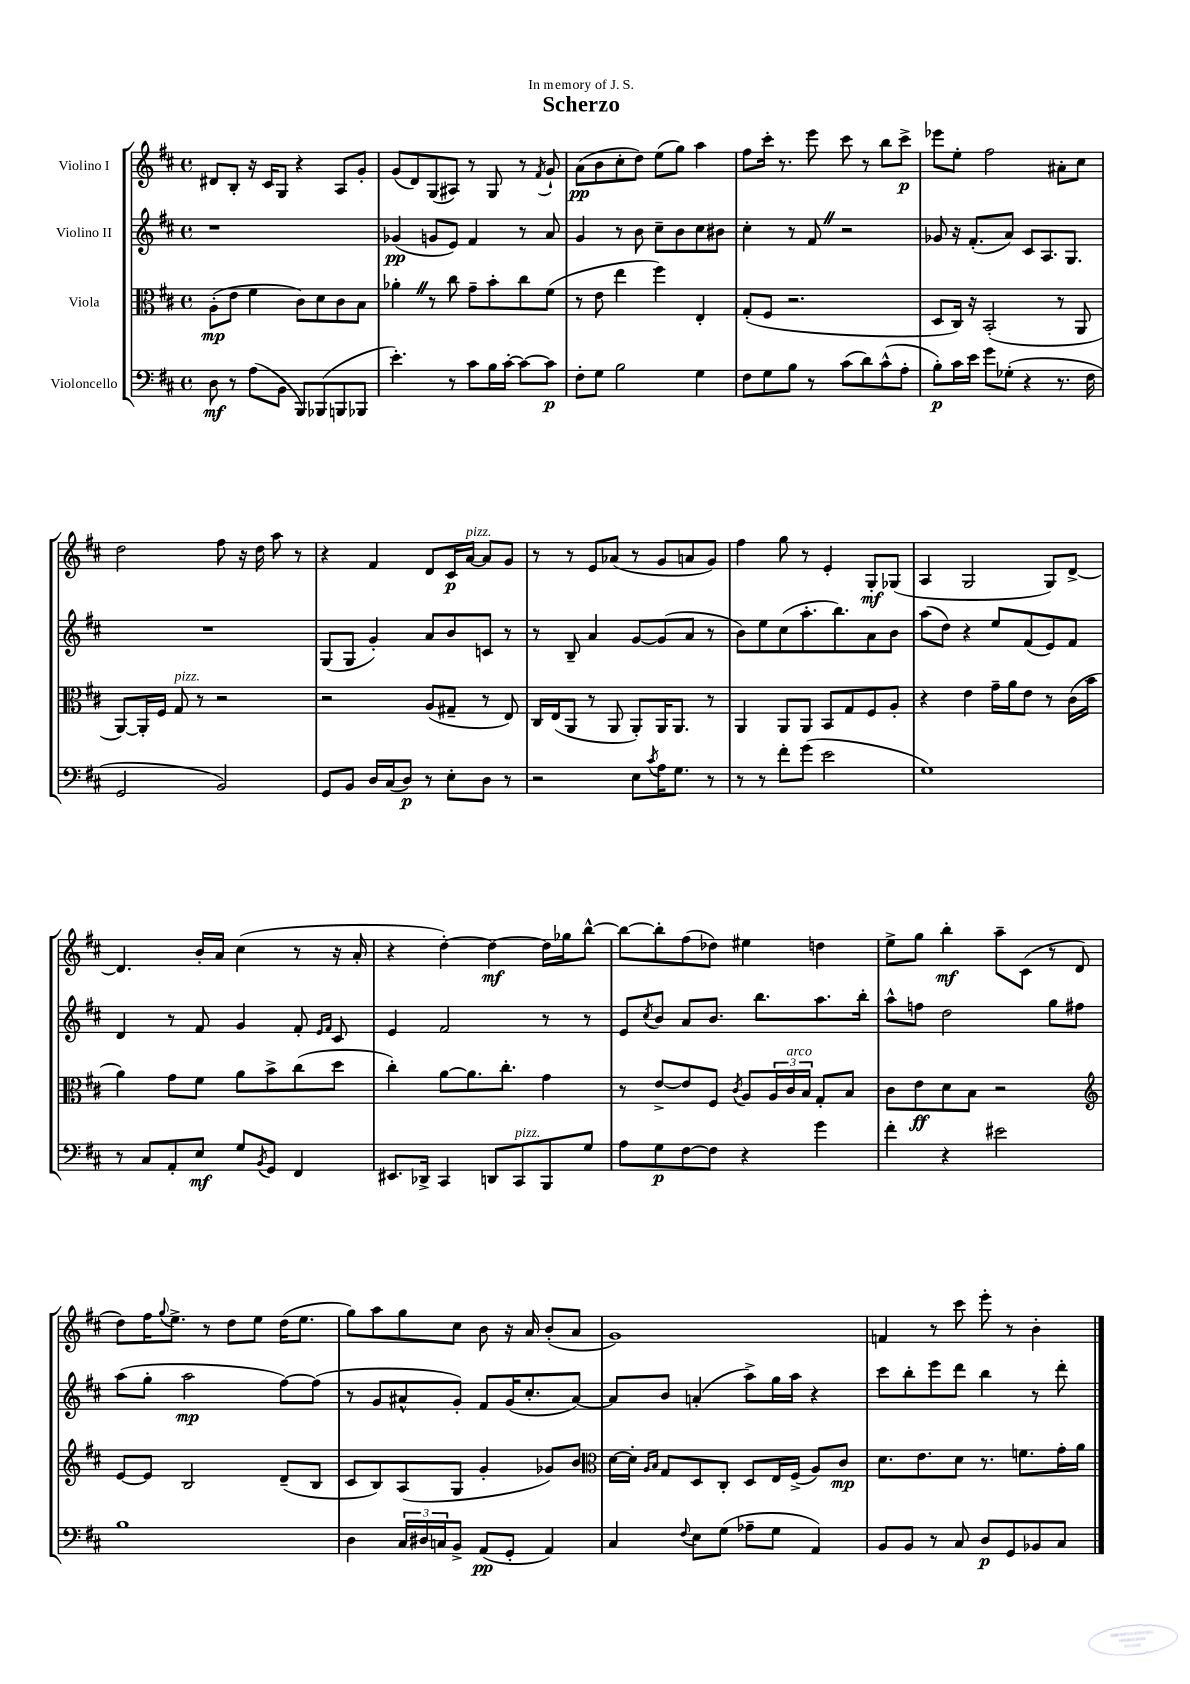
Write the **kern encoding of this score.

**kern	**dynam	**kern	**dynam	**kern	**dynam	**kern	**dynam
*part4	*part4	*part3	*part3	*part2	*part2	*part1	*part1
*staff4	*staff4	*staff3	*staff3	*staff2	*staff2	*staff1	*staff1
*I"Violoncello	*	*I"Viola	*	*I"Violino II	*	*I"Violino I	*
*clefF4	*	*clefC3	*	*clefG2	*	*clefG2	*
*k[f#c#]	*	*k[f#c#]	*	*k[f#c#]	*	*k[f#c#]	*
*M4/4	*	*M4/4	*	*M4/4	*	*M4/4	*
*met(c)	*	*met(c)	*	*met(c)	*	*met(c)	*
=1	=1	=1	=1	=1	=1	=1	=1
8D\	mf	(8A'\L	mp	1r	.	8d#X/L	.
8r	.	8e\J	.	.	.	8B'/J	.
(8A\L	.	4f#\	.	.	.	16r	.
.	.	.	.	.	.	16c#/KL	.
8BB\J	.	.	.	.	.	8G/J	.
8BBB/L)	.	8c#\L)	.	.	.	4r	.
(8BBB-X/	.	8d\	.	.	.	.	.
8BBBn/	.	8c#\	.	.	.	8A/L	.
8BBB-X/J	.	8B\J	.	.	.	8g'/J	.
=2	=2	=2	=2	=2	=2	=2	=2
4.e'\)	.	4a-X'Z\	.	(4g-X/	pp	(8g/L	.
.	.	.	.	.	.	8d/)	.
.	.	8r	.	8gn/L	.	(8G/	.
8r	.	8cc#\	.	8e/J)	.	8A#X/J)	.
8c#\L	.	8g~\L	.	4f#/	.	8r	.
16B\L	.	8b'\	.	.	.	8G/	.
[16c#'\JJ	.	.	.	.	.	.	.
8c#\L_	.	8cc#\	.	8r	.	8r	.
.	.	.	.	.	.	8qf#/	.
8c#\J]	p	(8f#\J	.	8a/	.	8g`/	.
=3	=3	=3	=3	=3	=3	=3	=3
8F#'\L	.	8r	.	4g/	.	(8a\L	pp
8G\J	.	8e\	.	.	.	8b\	.
2B\	.	4ee\	.	8r	.	8cc#'\	.
.	.	.	.	8b\	.	8dd\J)	.
.	.	4ff#\)	.	8cc#~\L	.	(8ee\L	.
.	.	.	.	8b\	.	8gg\J)	.
4G\	.	4E'/	.	8cc#\	.	4aa\	.
.	.	.	.	8b#X\J	.	.	.
=4	=4	=4	=4	=4	=4	=4	=4
8F#\L	.	(8G'/L	.	4cc#'\	.	8ff#\L	.
8G\	.	8F#/J	.	.	.	16ccc#'\Jk	.
.	.	.	.	.	.	8.r	.
8B\J	.	2.r	.	8r	.	.	.
8r	.	.	.	8f#Z/	.	8eee\	.
(8c#\L	.	.	.	2r	.	8ccc#\	.
8d\)	.	.	.	.	.	8r	.
(8c#^^\	.	.	.	.	.	8bb\L	.
8A'\J	.	.	.	.	.	8ccc#^\J	p
=5	=5	=5	=5	=5	=5	=5	=5
8B'\L)	p	8D/L	.	8g-X/	.	8eee-X\L	.
16c#\L	.	16C#/Jk)	.	16r	.	8ee'\J	.
16e\JJ	.	16r	.	(8.f#'/L	.	.	.
8g\L	.	(2BB'/	.	.	.	2ff#\	.
(8G-X'\J	.	.	.	8a/J)	.	.	.
4r	.	.	.	8c#/L	.	.	.
.	.	.	.	8.A/	.	.	.
8.r	.	8r	.	.	.	8a#X'\L	.
.	.	.	.	8.G/J	.	.	.
.	.	8AA/	.	.	.	8cc#\J	.
16F#\	.	.	.	.	.	.	.
!!LO:LB:g=z
=6	=6	=6	=6	=6	=6	=6	=6
2GG/	.	[8AA/L)	.	1r	.	2dd\	.
.	.	16AA'/L]	.	.	.	.	.
.	.	16F#/JJ	.	.	.	.	.
!	!	!LO:TX:a:i:t=pizz.	!	!	!	!	!
.	.	8G/	.	.	.	.	.
.	.	8r	.	.	.	.	.
2BB/)	.	2r	.	.	.	8ff#\	.
.	.	.	.	.	.	16r	.
.	.	.	.	.	.	16dd\	.
.	.	.	.	.	.	8aa\	.
.	.	.	.	.	.	8r	.
=7	=7	=7	=7	=7	=7	=7	=7
8GG/L	.	2r	.	(8G/L	.	4r	.
8BB/J	.	.	.	8G/J	.	.	.
16D/LL	.	.	.	4g'/)	.	4f#/	.
(16C#/J	.	.	.	.	.	.	.
8D/J)	p	.	.	.	.	.	.
8r	.	(8A/L	.	8a/L	.	8d/L	.
8E'\L	.	8G#X~/J	.	8b/	.	16c#/L	p
!	!	!	!	!	!	!LO:TX:a:i:t=pizz.	!
.	.	.	.	.	.	[16a/JJ	.
8D\J	.	8r	.	8cn/J	.	8a/L]	.
8r	.	8E/)	.	8r	.	8g/J	.
=8	=8	=8	=8	=8	=8	=8	=8
2r	.	16C#/LL	.	8r	.	8r	.
.	.	(16E/J	.	.	.	.	.
.	.	8AA/J	.	8B~/	.	8r	.
.	.	8r	.	4a/	.	8e/L	.
.	.	8AA/	.	.	.	(8a-X/J	.
8E\L	.	8AA'/L)	.	[8g/L	.	8r	.
8qc#/	.	.	.	.	.	.	.
16A\K	.	16AA/K	.	(8g/]	.	8g/L	.
8.G\J	.	8.AA/J	.	.	.	.	.
.	.	.	.	8a/J	.	8an/	.
8r	.	8r	.	8r	.	8g/J)	.
=9	=9	=9	=9	=9	=9	=9	=9
8r	.	4AA/	.	8b\L)	.	4ff#\	.
8r	.	.	.	8ee\	.	.	.
8f#'\L	.	8AA/L	.	(8cc#\	.	8gg\	.
(8g\J	.	8AA/J	.	8.aa'\	.	8r	.
2e\	.	8BB/L	.	.	.	4e'/	.
.	.	.	.	8.bb\)	.	.	.
.	.	8G/	.	.	.	.	.
.	.	8F#/	.	8a\	.	8G'/L	mf
.	.	8A'/J	.	8b\J	.	(8G-X/J	.
=10	=10	=10	=10	=10	=10	=10	=10
1G)	.	4r	.	(8aa\L	.	4A/	.
.	.	.	.	8dd\J)	.	.	.
.	.	4e\	.	4r	.	2G/	.
.	.	16g~\LL	.	8ee/L	.	.	.
.	.	16a\J	.	.	.	.	.
.	.	8e\J	.	(8f#/	.	.	.
.	.	8r	.	8e/)	.	8G/L)	.
.	.	(16c#\LL	.	8f#/J	.	[8d^/J	.
.	.	16b\JJ	.	.	.	.	.
!!LO:LB:g=z
=11	=11	=11	=11	=11	=11	=11	=11
8r	.	4a\)	.	4d/	.	4.d/]	.
8C#/L	.	.	.	.	.	.	.
8AA'/	.	8g\L	.	8r	.	.	.
8E/J	mf	8f#\J	.	8f#/	.	16b'/LL	.
.	.	.	.	.	.	16a/JJ	.
8G/L	.	8a\L	.	4g/	.	(4cc#\	.
8qBB/	.	.	.	.	.	.	.
8GG/J	.	8b^\	.	.	.	.	.
4FF#/	.	(8cc#\	.	8f#'/	.	8r	.
.	.	.	.	16qqe/LL	.	.	.
.	.	.	.	16qqf#/JJ	.	.	.
.	.	8dd\J	.	8c#/	.	16r	.
.	.	.	.	.	.	16a'/	.
=12	=12	=12	=12	=12	=12	=12	=12
8.EE#X/L	.	4cc#'\)	.	4e/	.	4r	.
16DD-X^/Jk	.	.	.	.	.	.	.
4CC#/	.	[8a\L	.	2f#/	.	[4dd'\)	.
.	.	8.a\]	.	.	.	.	.
8DDn/L	.	.	.	.	.	4dd\_	mf
.	.	8.cc#'\J	.	.	.	.	.
!LO:TX:a:i:t=pizz.	!	!	!	!	!	!	!
8CC#/	.	.	.	.	.	.	.
8BBB/	.	4g\	.	8r	.	16dd\LL]	.
.	.	.	.	.	.	16gg-X\J	.
8G/J	.	.	.	8r	.	[8bb^^\J	.
=13	=13	=13	=13	=13	=13	=13	=13
8A\L	.	8r	.	8e/L	.	8bb\L_	.
.	.	.	.	8qcc#/	.	.	.
8G\	p	[8e^/L	.	8b/J	.	8bb'\]	.
[8F#\	.	8e/]	.	8a/L	.	(8ff#\	.
8F#\J]	.	8F#/J	.	8.b/J	.	8dd-X\J)	.
.	.	8qc#/	.	.	.	.	.
4r	.	8A/L	.	.	.	4ee#X\	.
.	.	.	.	8.bb\L	.	.	.
.	.	24A/L	.	.	.	.	.
!	!	!LO:TX:a:i:t=arco	!	!	!	!	!
.	.	24c#/	.	.	.	.	.
.	.	24B/JJ	.	.	.	.	.
4g\	.	8G'/L	.	8.aa\	.	4ddn\	.
.	.	8B/J	.	.	.	.	.
.	.	.	.	16bb'\Jk	.	.	.
=14	=14	=14	=14	=14	=14	=14	=14
4f#'\	.	8c#\L	.	8aa^^\L	.	8ee^\L	.
.	.	8e\	ff	8ffn\J	.	8gg\J	.
4r	.	8d\	.	2dd\	.	4bb'\	mf
.	.	8B\J	.	.	.	.	.
2e#X\	.	2r	.	.	.	8aa~\L	.
.	.	.	.	.	.	(8c#\J	.
.	.	.	.	8gg\L	.	8r	.
.	.	.	.	8ff#X\J	.	8d/	.
!!LO:LB:g=z
=15	=15	=15	=15	=15	=15	=15	=15
*	*	*clefG2	*	*	*	*	*
1B	.	[8e/L	.	(8aa\L	.	8dd\L)	.
.	.	8e/J]	.	8gg'\J	.	16ff#\K	.
.	.	.	.	.	.	8qqgg/	.
.	.	.	.	.	.	8.ee^\J	.
.	.	2B/	.	2aa\	mp	.	.
.	.	.	.	.	.	8r	.
.	.	.	.	.	.	8dd\L	.
.	.	.	.	.	.	8ee\J	.
.	.	(8d~/L	.	[8ff#\L)	.	(16dd\KL	.
.	.	.	.	.	.	8.ee\J	.
.	.	8B/J	.	(8ff#\J]	.	.	.
=16	=16	=16	=16	=16	=16	=16	=16
4D\	.	8c#/L	.	8r	.	8gg\L)	.
.	.	8B/)	.	8g/L	.	8aa\	.
24C#/LL	.	(8A/	.	8a#X^^/	.	8gg\	.
24D#X/	.	.	.	.	.	.	.
24Cn/J	.	.	.	.	.	.	.
8BB^/J	.	8G/J	.	8g'/J)	.	8cc#\J	.
(8AA/L	pp	4g'/	.	8f#/L	.	8b\	.
8GG'/J	.	.	.	(16g/K	.	16r	.
.	.	.	.	8.cc#'/	.	16a/	.
4AA/)	.	8g-X/L)	.	.	.	(8b'/L	.
.	.	8b/J	.	[8a#/J)	.	8a/J	.
=17	=17	=17	=17	=17	=17	=17	=17
*	*	*clefC3	*	*	*	*	*
4C#/	.	[16d\LL	.	8a#/L]	.	1g)	.
.	.	16d'\JJ]	.	.	.	.	.
.	.	16qqA/LL	.	.	.	.	.
.	.	16qqB/JJ	.	.	.	.	.
.	.	8G/L	.	8b/J	.	.	.
8qqF#/	.	.	.	.	.	.	.
8E\L	.	8D/	.	(4an'/	.	.	.
(8G\J	.	8C#'/J	.	.	.	.	.
8A-X~\L	.	8D/L	.	8aa^\L)	.	.	.
8G\J	.	16E/L	.	16gg\L	.	.	.
.	.	(16F#^/JJ	.	16aa\JJ	.	.	.
4AA/)	.	8A/L)	.	4r	.	.	.
.	.	8c#/J	mp	.	.	.	.
=18	=18	=18	=18	=18	=18	=18	=18
8BB/L	.	8.d\L	.	8ccc#\L	.	4fn/	.
8BB/J	.	.	.	8bb'\	.	.	.
.	.	8.e\	.	.	.	.	.
8r	.	.	.	8eee\	.	8r	.
8C#/	.	8d\J	.	8ddd\J	.	8ccc#\	.
8D/L	p	8.r	.	4bb\	.	8eee'\	.
8GG/	.	.	.	.	.	8r	.
.	.	8.fn\L	.	.	.	.	.
8BB-X/	.	.	.	8r	.	4b'\	.
8C#/J	.	16g'\L	.	8ddd'\	.	.	.
.	.	16a\JJ	.	.	.	.	.
==	==	==	==	==	==	==	==
*-	*-	*-	*-	*-	*-	*-	*-
